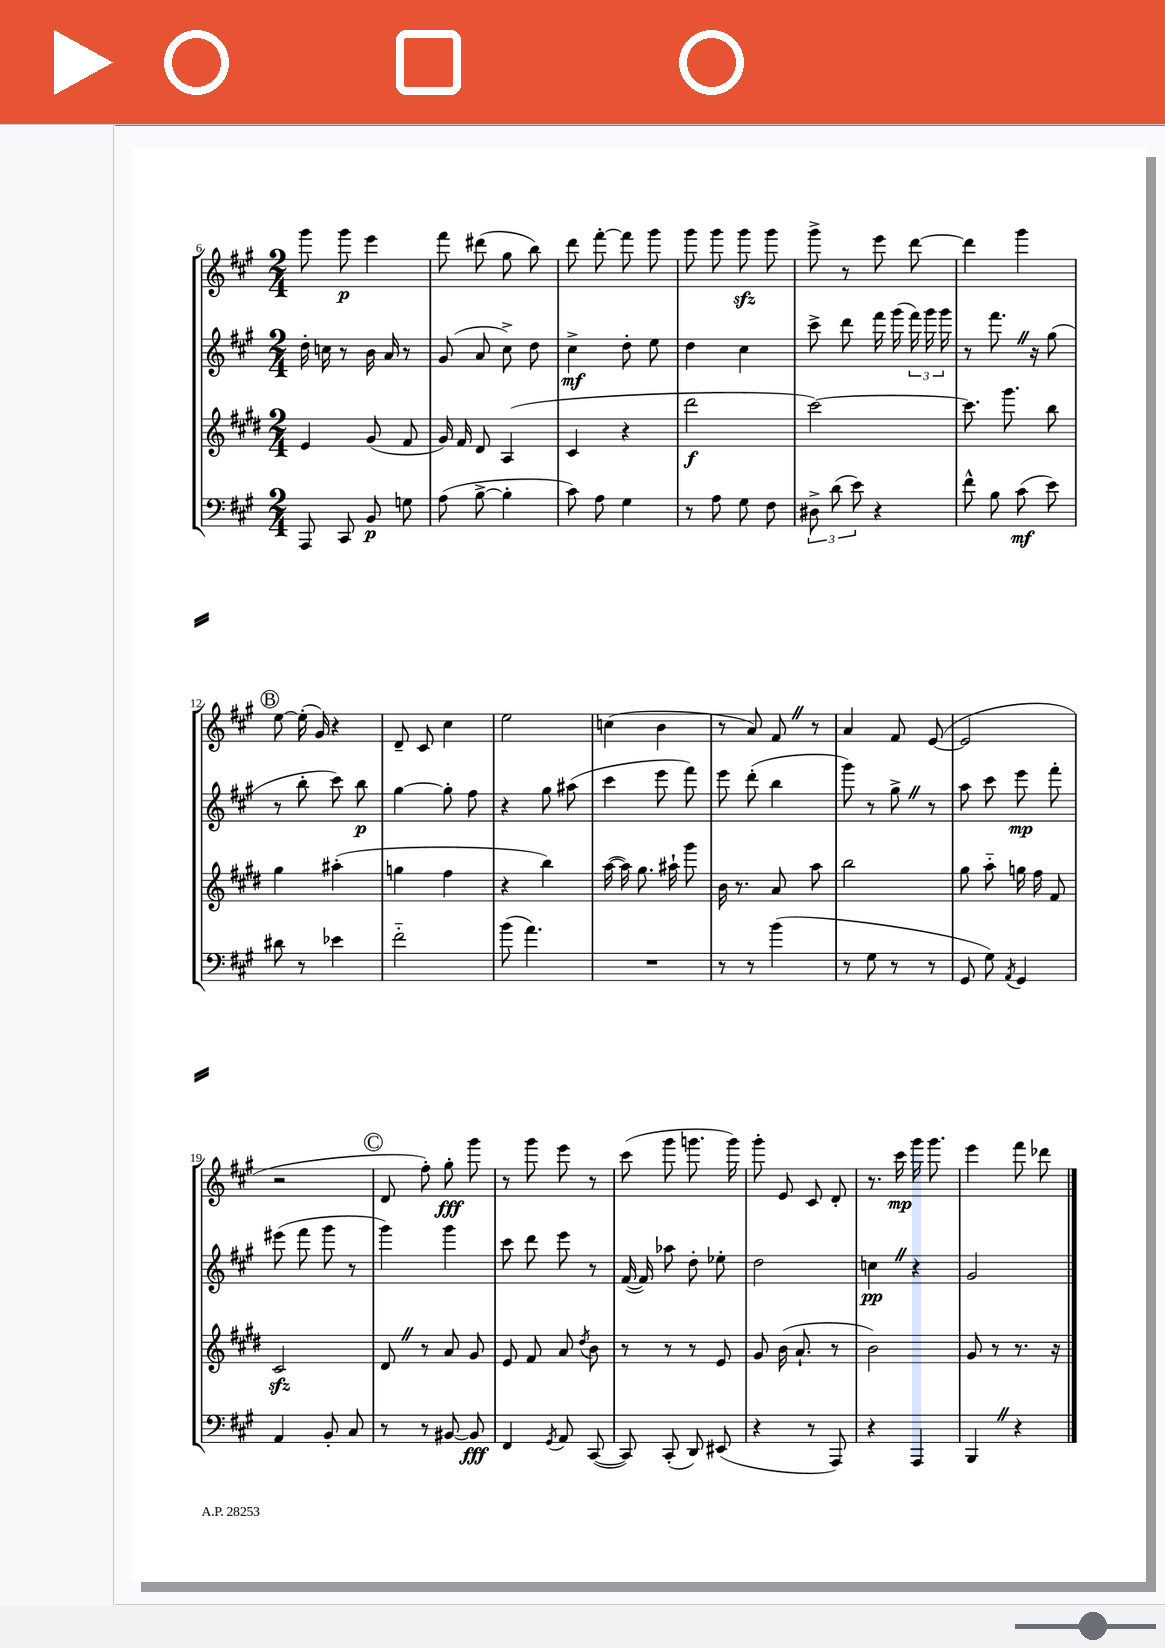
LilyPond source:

<<
\new StaffGroup <<
\new Staff = "s0" {
    \clef treble \key a \major \numericTimeSignature \time 2/4
    \autoBeamOff gis'''8 gis'''8\p e'''4 |
    fis'''8 dis'''8( gis''8 b''8) |
    d'''8 fis'''8~-. fis'''8 gis'''8 |
    gis'''8 gis'''8 gis'''8\sfz gis'''8 |
    gis'''8-> r8 e'''8 d'''8~ |
    d'''4 gis'''4 |
    \mark \markup { \circle "B" } e''8~ e''16-.( gis'16) r4 |
    d'8-- cis'8 cis''4 |
    e''2 |
    c''4( b'4 |
    r8 a'8) fis'8 \once \override BreathingSign.text = \markup { \musicglyph "scripts.caesura.straight" } \breathe r8 |
    a'4 fis'8 e'8~( |
    e'2 |
    r2 |
    \mark \markup { \circle "C" } d'8 fis''8-.) gis''8-.\fff gis'''8 |
    r8 gis'''8 e'''8 r8 |
    cis'''8( gis'''8 g'''8. g'''16) |
    gis'''8-. e'8 cis'8 d'8-. |
    r8. cis'''16\mp gis'''16 gis'''8. |
    e'''4 fis'''8 des'''8 \bar "|." |
}
\new Staff = "s1" {
    \clef treble \key a \major \numericTimeSignature \time 2/4
    \autoBeamOff d''16-. c''16 r8 b'16 a'16 r8 |
    gis'8( a'8 cis''8->) d''8 |
    cis''4->\mf d''8-. e''8 |
    d''4 cis''4 |
    cis'''8-> d'''8 fis'''16 gis'''16( \tuplet 3/2 { fis'''16) gis'''16 gis'''16 } |
    r8 fis'''8. \once \override BreathingSign.text = \markup { \musicglyph "scripts.caesura.straight" } \breathe r16 gis''8( |
    \mark \markup { \circle "B" } r8 b''8-. cis'''8) b''8\p |
    gis''4~ gis''8-. fis''8 |
    r4 gis''8 ais''8( |
    cis'''4 e'''8 fis'''8) |
    e'''8 d'''8-.( b''4 |
    gis'''8) r8 gis''8-> \once \override BreathingSign.text = \markup { \musicglyph "scripts.caesura.straight" } \breathe r8 |
    a''8 cis'''8 e'''8\mp fis'''8-. |
    eis'''8( fis'''8 gis'''8 r8 |
    \mark \markup { \circle "C" } gis'''4) gis'''4 |
    cis'''8 d'''8 e'''8 r8 |
    fis'16~( fis'16) aes''8 d''8-. ees''8-. |
    d''2 |
    c''4\pp \once \override BreathingSign.text = \markup { \musicglyph "scripts.caesura.straight" } \breathe r4 |
    gis'2 \bar "|." |
}
\new Staff = "s2" {
    \clef treble \key e \major \numericTimeSignature \time 2/4
    \autoBeamOff e'4 gis'8( fis'8 |
    gis'16) fis'16 dis'8 a4( |
    cis'4 r4 |
    dis'''2\f |
    cis'''2~) |
    cis'''8. gis'''8. b''8 |
    \mark \markup { \circle "B" } gis''4 ais''4-.( |
    g''4 fis''4 |
    r4 b''4) |
    a''16~( a''16) gis''8. ais''16-! gis'''8 |
    b'16 r8. a'8 a''8 |
    b''2 |
    gis''8 a''8-_ g''16 fis''16 fis'8 |
    cis'2\sfz |
    \mark \markup { \circle "C" } dis'8 \once \override BreathingSign.text = \markup { \musicglyph "scripts.caesura.straight" } \breathe r8 a'8 gis'8 |
    e'8 fis'8 a'8 \acciaccatura { dis''8 } b'8 |
    r8 r8 r8 e'8 |
    gis'8 b'16( a'8.-! r8 |
    b'2) |
    gis'8 r8 r8. r16 \bar "|." |
}
\new Staff = "s3" {
    \clef bass \key a \major \numericTimeSignature \time 2/4
    \autoBeamOff a,,8 cis,8 b,8\p g8 |
    a8( b8~-> b4-. |
    cis'8) a8 gis4 |
    r8 a8 gis8 fis8 |
    \tuplet 3/2 { dis8-> d'8( e'8) } r4 |
    fis'8-^ b8 cis'8\mf( e'8) |
    \mark \markup { \circle "B" } dis'8 r8 ees'4 |
    fis'2-_ |
    b'8( a'4.) |
    R2 |
    r8 r8 b'4( |
    r8 gis8 r8 r8 |
    gis,8 gis8) \acciaccatura { a,8 } gis,4 |
    a,4 b,8-. cis8 |
    \mark \markup { \circle "C" } r8 r8 bis,8~ bis,8\fff |
    fis,4 \acciaccatura { gis,8 } a,8 cis,8~( |
    cis,8) cis,8-.( d,8) eis,8( |
    r4 r8 a,,8) |
    r4 a,,4 |
    b,,4 \once \override BreathingSign.text = \markup { \musicglyph "scripts.caesura.straight" } \breathe r4 \bar "|." |
}
>>
>>
\layout { \context { \Score currentBarNumber = #6 } }
